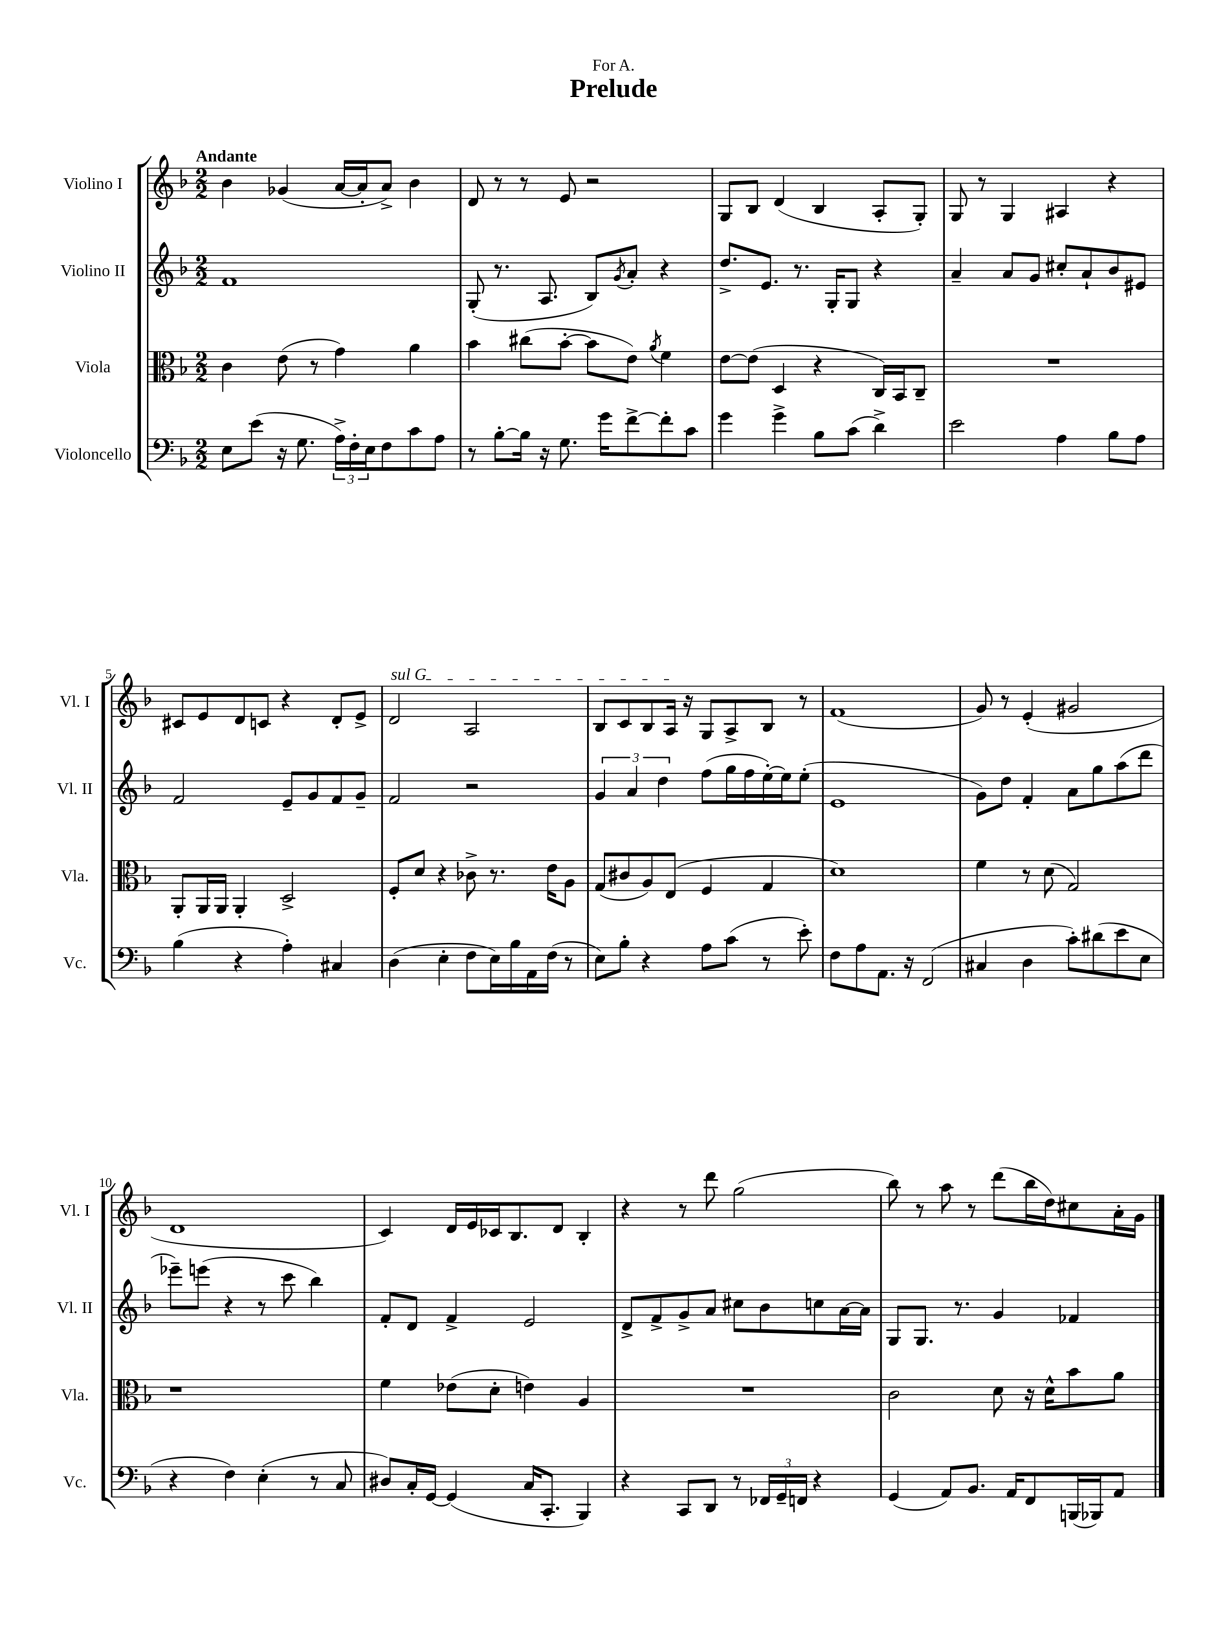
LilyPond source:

\header { title = "Prelude" dedication = "For A." }
<<
\new StaffGroup <<
\new Staff = "s0" \with { instrumentName = "Violino I" shortInstrumentName = "Vl. I" } {
    \clef treble \key f \major \numericTimeSignature \time 2/2 \tempo "Andante"
    bes'4 ges'4( a'16~ a'16-. a'8->) bes'4 |
    d'8 r8 r8 e'8 r2 |
    g8 bes8 d'4( bes4 a8-. g8-.) |
    g8 r8 g4 ais4 r4 |
    cis'8 e'8 d'8 c'8 r4 d'8-. e'8-> |
    \once \override TextSpanner.bound-details.left.text = \markup { \italic "sul G" } d'2\startTextSpan a2 |
    bes8 c'8 bes8 a16\stopTextSpan r16 g8 a8-> bes8 r8 |
    f'1( |
    g'8) r8 e'4-.( gis'2 |
    d'1 |
    c'4) d'16 e'16 ces'16 bes8. d'8 bes4-. |
    r4 r8 d'''8 g''2( |
    bes''8) r8 a''8 r8 d'''8( bes''16 d''16) cis''8 a'16-. g'16 \bar "|." |
}
\new Staff = "s1" \with { instrumentName = "Violino II" shortInstrumentName = "Vl. II" } {
    \clef treble \key f \major \numericTimeSignature \time 2/2
    f'1 |
    g8-.( r8. a8. bes8) \acciaccatura { g'8 } a'8-. r4 |
    d''8.-> e'8. r8. g16-. g8 r4 |
    a'4-- a'8 g'8 cis''8-. a'8-! bes'8 eis'8 |
    f'2 e'8-- g'8 f'8 g'8-- |
    f'2 r2 |
    \tuplet 3/2 { g'4 a'4 d''4 } f''8( g''16 f''16 e''16~-.) e''16 e''8-.( |
    e'1 |
    g'8) d''8 f'4-. a'8 g''8 a''8( d'''8 |
    ees'''8--) e'''8( r4 r8 c'''8 bes''4) |
    f'8-. d'8 f'4-> e'2 |
    d'8-> f'8-> g'8-> a'8 cis''8 bes'8 c''8 a'16~ a'16 |
    g8 g8. r8. g'4 fes'4 \bar "|." |
}
\new Staff = "s2" \with { instrumentName = "Viola" shortInstrumentName = "Vla." } {
    \clef alto \key f \major \numericTimeSignature \time 2/2
    c'4 e'8( r8 g'4) a'4 |
    bes'4 cis''8( bes'8~-. bes'8 e'8) \acciaccatura { a'8 } f'4 |
    e'8~ e'8( d4 r4 c16) bes,16 c8-- |
    R1 |
    a,8-. a,16 a,16 a,4-. d2-> |
    f8-. d'8 r4 ces'8-> r8. e'16 a8 |
    g8( cis'8 a8) e8( f4 g4 |
    d'1) |
    f'4 r8 d'8( g2) |
    r1 |
    f'4 ees'8( d'8-. e'4) a4 |
    R1 |
    c'2 d'8 r16 d'16-^ bes'8 a'8 \bar "|." |
}
\new Staff = "s3" \with { instrumentName = "Violoncello" shortInstrumentName = "Vc." } {
    \clef bass \key f \major \numericTimeSignature \time 2/2
    e8 e'8( r16 g8. \tuplet 3/2 { a16->) f16-. e16 } f8 c'8 a8 |
    r8 bes8~-. bes16 r16 g8. g'16 f'8~-> f'8-. c'8 |
    g'4 g'4-> bes8 c'8( d'4->) |
    e'2 a4 bes8 a8 |
    bes4( r4 a4-.) cis4 |
    d4( e4-. f8 e16) bes16 a,16 f16( r8 |
    e8) bes8-. r4 a8 c'8( r8 e'8-.) |
    f8 a8 a,8. r16 f,2( |
    cis4 d4 c'8-.) dis'8( e'8 e8 |
    r4 f4) e4-.( r8 c8 |
    dis8) c16-. g,16~ g,4( c16 c,8.-. bes,,4) |
    r4 c,8 d,8 r8 \tuplet 3/2 { fes,16 g,16-- f,16 } r4 |
    g,4( a,8) bes,8. a,16 f,8 b,,16( bes,,16) a,8 \bar "|." |
}
>>
>>
